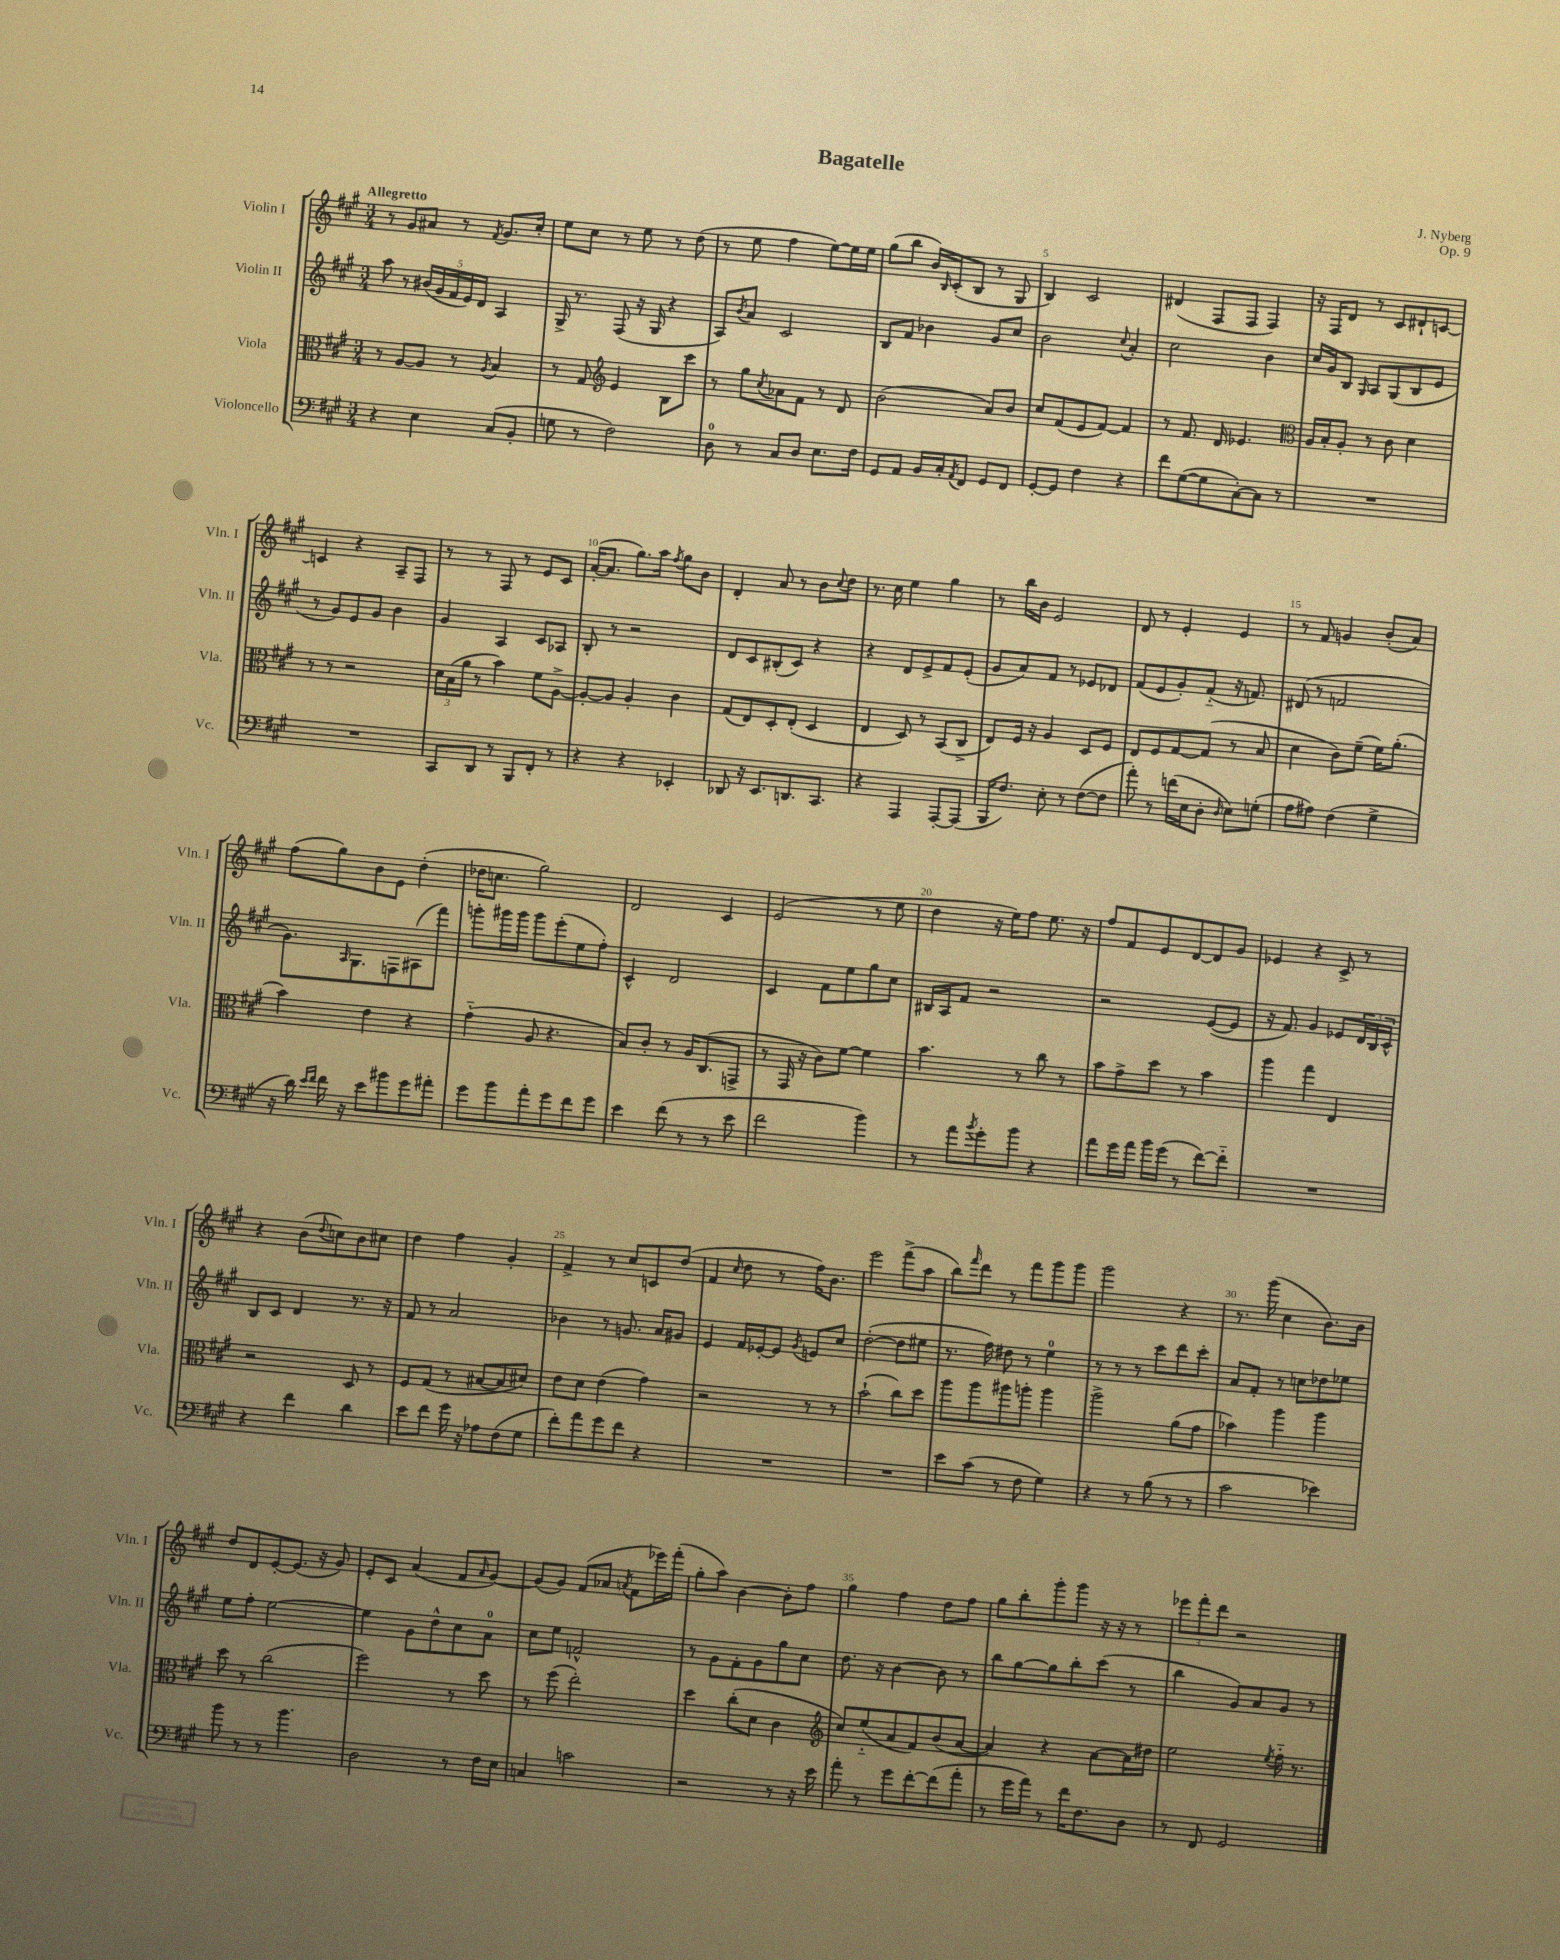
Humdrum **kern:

**kern	**kern	**kern	**kern
*part4	*part3	*part2	*part1
*staff4	*staff3	*staff2	*staff1
*I"Violoncello	*I"Viola	*I"Violin II	*I"Violin I
*I'Vc.	*I'Vla.	*I'Vln. II	*I'Vln. I
*clefF4	*clefC3	*clefG2	*clefG2
*k[f#c#g#]	*k[f#c#g#]	*k[f#c#g#]	*k[f#c#g#]
*M3/4	*M3/4	*M3/4	*M3/4
=1	=1	=1	=1
!	!	!	!LO:TX:a:B:t=Allegretto
4r	8r	8aa\	8r
.	[8A/L	8r	8g#/L
4E\	8A/J]	(20b#X/LL	8a#X/J
.	.	20g#/	.
.	.	20f#/	.
.	8r	.	8r
.	.	20e/)	.
.	.	20d/JJ	.
.	8qA/	.	8qf#/
(8C#/L	4B/	4A/	8.g#/L
8BB'/J	.	.	.
.	.	.	16cc#'/Jk
=2	=2	=2	=2
8Gn\	8r	16G#^/	8ee\L
.	.	8.r	.
8r	8G#/	.	8cc#\J
*	*clefG2	*	*
2F#\)	4e/	(8F#/	8r
.	.	16r	8ee\
.	.	16G#/	.
.	8B\L	4r	8r
.	8ccc#\J	.	(8dd\
=3	=3	=3	=3
8D\	8r	8A/L)	8r
.	.	8qb/	.
8r	8gg#\L	8a/J	8ee\
.	8qcc#/	.	.
8C#/L	8a-X\	2c#/	4ff#\
8D/J	8f#\J	.	.
8.E\L	8r	.	[8ee\L)
.	8d/	.	16ee\L]
16F#\Jk	.	.	16ee\JJ
=4	=4	=4	=4
8GG#/L	(2b\	8B/L	(8gg#\L
8AA/J	.	8f#/J	8bb\J
16BB/LL	.	4b-X\	16b/LL)
.	.	.	16qqB/
16C#'/J	.	.	(16c#'/J
8qAA/	.	.	.
8FF#/J	.	.	8B/J
8GG#/L	8a/L)	8g#/L	8r
8FF#/J	8b/J	8cc#/J	8G#/
=5	=5	=5	=5
[8GG#'/L	8cc#/L	2b\	4B/)
8GG#/J]	(8f#/	.	.
4F#\	8e/	.	2c#/
.	[8f#/J)	.	.
.	.	8qqcc#/	.
4r	4f#/]	4a'/	.
=6	=6	=6	=6
8f#\L	8r	2cc#\	(4d#X/
([8G#\	8.f#/	.	.
8G#\]	.	.	8F#/L
.	16d/	.	.
[8C#'\)	4.e-X/	.	8F#/J
8C#\J]	.	4b\	4F#/)
8r	.	.	.
=7	=7	=7	=7
*	*clefC3	*	*
2.r	16A/LL	16cc#/LL	16r
.	16B'/J	16g#/J	16F#/KL
.	8A'/J	8B/J	8d/J
.	.	16qqG#/	.
.	8r	8A/L	8r
.	8c#\	(8G#/	8c#/L
.	4d\	8B/	8d#X`/
.	.	8e/J	[8cn/J
!!LO:LB:g=z
=8	=8	=8	=8
2.r	8r	8r	4cn/]
.	8r	8g#/L)	.
.	2r	8e/	4r
.	.	8g#/J	.
.	.	4b\	8A~/L
.	.	.	8F#/J
=9	=9	=9	=9
8CC#/L	24d\LL	4g#/	8r
.	(24B\	.	.
.	24a\JJ	.	.
8DD/J	8r	.	8r
8r	4b\)	4A/	8F#/
8BBB/L	.	.	8r
8FF#'/J	8f#\L	8c#/L	8e/L
8r	[8A^\J	8A-X/J	8c#/J
=10	=10	=10	=10
4r	8A'/L_	8B'/	([16a'/KL
.	.	.	8.a/J]
.	8A/J]	8r	.
4r	4A'/	2r	8.gg#\L)
.	.	.	16aa\Jk
.	.	.	8qff#/
4EE-X'/	4c#\	.	8gg#\L
.	.	.	8b\J
=11	=11	=11	=11
8DD-X/	(8G#/L	8d/L	4d'/
16r	8E/)	8c#/	.
8.EE/L	.	.	.
.	8D'/	(8B#X'/	8a/
8.DDn/	(8E'/J	8c#/J)	8r
.	4D/	4r	8b\L
8.CC#/J	.	.	.
.	.	.	8qqcc#/
.	.	.	8dd\J
=12	=12	=12	=12
4r	4E/	4r	8.r
.	.	.	16cc#\
4AAA/	8D/)	8d/L	4ee\
.	8r	8e^/	.
[8AAA'/L	(8BB/L	8f#/	4gg#\
(8AAA/J]	8C#^/J	(8e'/J	.
=13	=13	=13	=13
16BBB/KL	8E/L)	8g#/L	8r
8.F#/J)	.	.	.
.	16F#/Jk	8a/)	16bb\LL
.	16r	.	16b\JJ
8E'\	4A/	8f#/J	2e/
8r	.	8r	.
([8F#\L	8D/L	8e-X/L	.
8F#\J]	8F#/J	8d-X/J	.
=14	=14	=14	=14
8a'\)	8E/L	(8f#/L	8d/
8r	8F#/	8e/	8r
(16fn\LL	[8G#/	8g#'/)	4e'/
16E\J	.	.	.
8D'\J	(8G#/J]	(8f#/J	.
16qqD/	.	.	.
8E\L)	8r	16r	4e/
.	.	8.fn/)	.
(8Gn'\J	8B/	.	.
=15	=15	=15	=15
8A\L	4d\	(8d#X/	8r
8A#X\J)	.	8r	8f#/
(4F#\	8c#\L)	2fn/	4gn/
.	(8f#~\J	.	.
4G#^\	16f#\KL)	.	(8b'/L
.	(8.a'\J	.	.
.	.	.	8a/J)
!!LO:LB:g=z
=16	=16	=16	=16
16r	4b\)	8.g#\L)	(8ff#\L
16d\)	.	.	.
16qqe/LL	.	.	.
16qqf#/JJ	.	.	.
16f#\	.	.	8gg#\)
.	.	16qqA/	.
16r	.	8.G#\	.
8e\L	4e\	.	8b\
8b#X\	.	8Fn\	8e\J
8g#\	4r	(8A#X\	(4dd'\
8a#X'\J	.	8fff#\J)	.
=17	=17	=17	=17
8g#\L	(4g#\	8gggn'\L	16dd-X\KL
.	.	.	8.ccn\J
8b\	.	16ggg#X\L	.
.	.	16ggg#\JJ	.
8a'\	8A/	8ggg#\L	2gg#\)
8g#\	4.r	(8eee'\	.
8f#\	.	8ee\	.
8g#\J	.	8ff#'\J)	.
=18	=18	=18	=18
4e\	8B/L)	4c#^^/	2d/
.	8c#'/J	.	.
(8f#\	8r	2d/	.
8r	16A/KL	.	.
.	(8.C#/	.	.
8r	.	.	4c#/
8e\	8GGn^/J	.	.
=19	=19	=19	=19
2f#\	8r	4c#/	(2e/
.	16GG#/	.	.
.	16r	.	.
.	8c#\L)	8f#\L	.
.	[8f#\J	8ee\	.
4b\)	4f#\]	8gg#\	8r
.	.	8cc#\J	8ee\
=20	=20	=20	=20
8r	4.b\	16B#X/LL	4dd\
.	.	16A/J	.
8a\L	.	8f#/J	.
8qb/	.	.	.
8g#'\	.	2r	16r
.	.	.	16ee\KL)
8b\J	8r	.	8ff#\J
4r	8cc#\	.	8.ee\
.	8r	.	.
.	.	.	16r
=21	=21	=21	=21
8a\L	8b\L	2r	8ff#/L
16g#\L	8g#^\	.	8f#/
16a\JJ	.	.	.
16b\LL	8dd\J	.	8e/
(16g#\JJ	.	.	.
8r	8r	.	[8d/
[8f#\L)	4b\	([8e/L	8d/]
8f#\J]	.	8e/J]	8g#/J
=22	=22	=22	=22
2.r	4aa\	16r	4e-X/
.	.	8.f#/)	.
.	4gg#\	4g#/	4r
.	4E/	8e-X/L	8c#^/
.	.	24d/L	8r
.	.	24B/	.
.	.	24c#^^/JJ	.
!!LO:LB:g=z
=23	=23	=23	=23
4r	2r	8B/L	4r
.	.	8c#/J	.
4f#\	.	4d/	(8b\L
.	.	.	8qqdd/
.	.	.	8ccn\)
4d\	8D/	8.r	8b\
.	8r	.	8cc#X\J
.	.	16r	.
=24	=24	=24	=24
8e\L	8F#/L	8f#/	4dd\
8f#\J	(8G#/J	8r	.
16g#\	8r	2a/	4ff#\
16r	.	.	.
8A-X\L	[8B#X/L	.	.
(8F#\	8B#/]	.	4g#'/
8G#\J	8d#X/J)	.	.
=25	=25	=25	=25
8f#'\L)	8e\L	4b-X\	4f#^/
8a\	8d\J	.	.
8g#\	(4e\	8r	8r
8f#\J	.	8.gn/	8cc#/L
4r	4g#\)	.	8cn/
.	.	16a/KL	.
.	.	8g#X/J	(8dd/J
=26	=26	=26	=26
2.r	2r	4e/	4f#/
.	.	.	16qqcc#/
.	.	16f#/LL	8dd\
.	.	[16e-X'/J	.
.	.	8e-/J]	8r
.	.	8qg#/	.
.	8r	8en/L	16ff#\KL)
.	.	.	8.b\J
.	8r	8cc#/J	.
=27	=27	=27	=27
2.r	(2b`\	([2dd'\	2eee\
.	8cc#\L)	8dd\L]	(8fff#^\L
.	8dd\J	8ee#X\J	8aa\J
=28	=28	=28	=28
8e\L	8aa\L	8.r	8bb\L)
.	.	.	16qqfff#/
(8c#\J	8aa\	.	8ddd\J
.	.	16ff#\)	.
8r	8aa#X\	8dd#X\	8r
8F#\	8aan'\J	8r	8fff#\L
4G#\)	4aa\	4ee\	8ggg#\
.	.	.	8ggg#\J
=29	=29	=29	=29
4r	2aa^\	8r	2ggg#\
.	.	8r	.
8r	.	8r	.
(8B\	.	8ccc#\L	.
8r	(8a\L	8ddd\	4r
8r	8g#\J	8ccc#'\J	.
=30	=30	=30	=30
2c#\	4b-X\)	8a/L	8.r
.	.	8f#'/J	.
.	.	.	(16ggg#\
.	4aa\	8r	4cc#\
.	.	8ccn\L	.
4e-X\)	4aa\	8dd-X\	8.b\L)
.	.	8ee-X\J	.
.	.	.	16b\Jk
!!LO:LB:g=z
=31	=31	=31	=31
8b\	8dd\	8ee\L	8dd/L
8r	8r	8ff#'\J	8d/
8r	(2cc#\	[2ee\	[8e'/
4.b\	.	.	(8.e/J]
.	.	.	16r
.	.	.	8g#/)
=32	=32	=32	=32
2D\	2ff#\)	4ee\]	8e'/L
.	.	.	8c#/J
.	.	8g#\L	(4a/
.	.	8dd^^\	.
8r	8r	8cc#\	8f#/L
.	.	.	16qqa/
16F#\LL	8dd\	8a\J	[8g#/J)
16E\JJ	.	.	.
=33	=33	=33	=33
4Cn/	8r	8cc#\L	(8g#/L]
.	(8ff#\	8ee\J	8g#/J)
2cn\	2ee'\)	2fn^^/	(8f#/L
.	.	.	8a-X/J
.	.	.	8qan/
.	.	.	8f#\L
.	.	.	16eee-X\L)
.	.	.	(16fff#'\JJ
=34	=34	=34	=34
2r	4dd\	8r	8gg#'\L
.	.	8g#\L	8aa\J)
.	(8cc#'\L	8f#'\	[4b\
.	8d\J	8g#\	.
8r	4c#\	8gg#\	8b'\L]
16r	.	8cc#\J	8ff#\J
16e\	.	.	.
=35	=35	=35	=35
*	*clefG2	*	*
8a'\	8cc#/L)	8.dd\	4gg#\
8r	(8ee/	.	.
.	.	16r	.
8g#\L	8a/	[4b\	4ff#\
[8f#'\	8f#/)	.	.
(8f#\]	(8b/	8b\]	8dd\L
8a'\J	[8a/J	8r	8ff#\J
=36	=36	=36	=36
8r	4a/])	8bb\L	8gg#\L
16g#\LL	.	[8gg#\	8bb'\
16a\JJ)	.	.	.
8r	4r	8gg#\]	8ggg#'\
16f#\KL	.	8bb'\	8ggg#\J
8.F#\	.	.	.
.	[8a\L	(8ccc#\J	16r
.	.	.	16r
8D\J	16a\L]	8r	8r
.	16dd#X\JJ	.	.
=37	=37	=37	=37
8r	2ee\	4bb\	12eee-X\L
.	.	.	12fff#'\
8FF#/	.	.	.
.	.	.	12ddd\J
2GG#/	.	8g#/L)	2r
.	.	8a/	.
.	8qee/	.	.
.	16ff#\	8g#/J	.
.	8.r	.	.
.	.	8r	.
==	==	==	==
*-	*-	*-	*-
